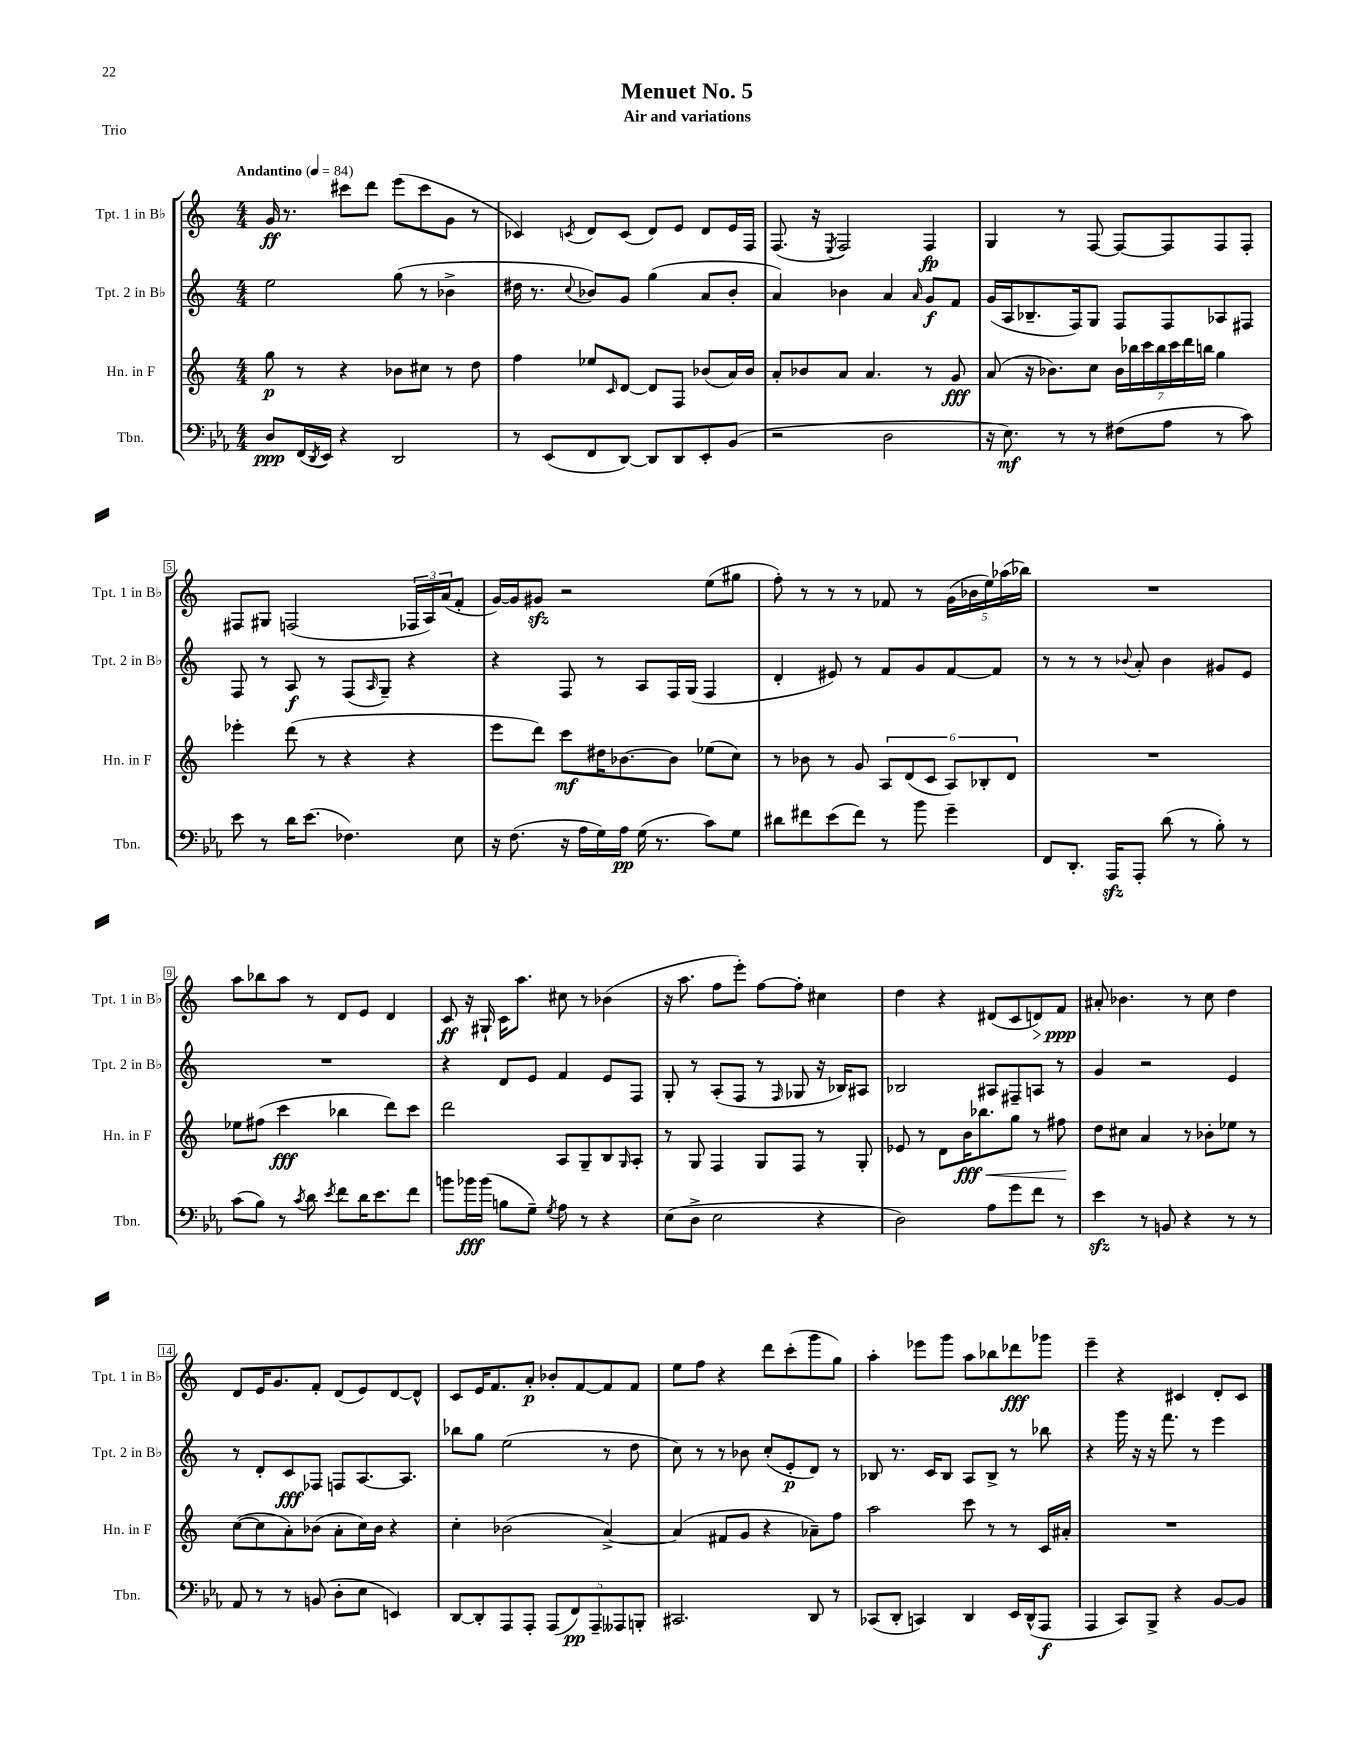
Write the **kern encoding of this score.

**kern	**kern	**kern	**kern
*staff4	*staff3	*staff2	*staff1
*clefF4	*clefG2	*clefG2	*clefG2
*k[b-e-a-]	*k[]	*k[]	*k[]
*M4/4	*M4/4	*M4/4	*M4/4
*MM84	*MM84	*MM84	*MM84
8D	8gg	2ee	16g
.	.	.	8.r
(16FF	8r	.	.
8qDD	.	.	.
16EE-)	.	.	.
4r	4r	.	8ccc#
.	.	.	8ddd
2DD	8b-	(8gg	(8eee
.	8cc#	8r	8ccc#
.	8r	4b-^	8g
.	8dd	.	8r
=	=	=	=
8r	4ff	16dd#	4c-)
.	.	8.r	.
(8EE-	.	.	.
.	.	8qqcc	8qc
8FF	8ee-	8b-)	8d
.	16qqc	.	.
[8DD)	[8d	8g	(8c
8DD]	8d]	(4gg	8d)
8DD	8F	.	8e
8EE-'	(8b-	8a	8d
(8BB-	16a)	8b-'	16e
.	16b-	.	16F
=	=	=	=
2r	8a'	4a)	(8.F
.	8b-	.	.
.	.	.	16r
.	.	.	8qE
.	8a	4b-	2F)
.	4.a	.	.
2D	.	4a	.
.	.	16qqa	.
.	8r	8g	4F
.	8g	8f	.
=	=	=	=
16r	(8a	(16g	4G
8.E-)	.	16A	.
.	16r	8.B-~	.
.	8.b-)	.	.
8r	.	.	8r
.	.	16F)	.
8r	8cc	8G	[8F
(8F#	28b-	8F	8F_
.	28bb-	.	.
.	28ccc	.	.
.	28bb-	.	.
8A-	.	8F	8F]
.	28ccc	.	.
.	28ddd	.	.
.	28bb	.	.
8r	4gg	8A-	8F
8c)	.	8F#	8F'
=	=	=	=
8e-	4eee-'	8F	8F#
8r	.	8r	8G#
16d	(8ddd	8A	(2F
(8.e-	.	.	.
.	8r	8r	.
4.F-)	4r	(8F	.
.	.	16qqA	.
.	.	8G~)	.
.	4r	4r	24F-
.	.	.	24A)
.	.	.	(24a
8E-	.	.	8f'
=	=	=	=
16r	8eee	4r	[16g)
(8.F	.	.	16g]
.	8ddd)	.	8g#
16r	8ccc	8F	2r
16A-	.	.	.
16G)	16dd#	8r	.
16A-	[8.b-	.	.
(16G	.	8A	.
8.r	.	.	.
.	8b-]	16F	.
.	.	(16G	.
8c)	(8ee-	4F	(8ee
8G	8cc)	.	8gg#
=	=	=	=
8d#	8r	4d'	8ff')
8f#	8b-	.	8r
(8e-	8r	8e#)	8r
8f#)	8g	8r	8r
8r	12A	8f	8f-
.	(12d	.	.
8b-	.	8g	8r
.	12c	.	.
4g~	12A)	[8f	(20g
.	.	.	20b-
.	12B-'	.	.
.	.	.	20ee)
.	.	8f]	.
.	.	.	(20aa-
.	12d	.	.
.	.	.	20bb-)
=	=	=	=
8FF	1r	8r	1r
8.DD'	.	8r	.
.	.	8r	.
16AAA-	.	.	.
.	.	8qqb-	.
8AAA-'	.	8a'	.
(8d	.	4b-	.
8r	.	.	.
8B-')	.	8g#	.
8r	.	8e	.
=	=	=	=
(8c	8ee-	1r	8aa
8B-)	(8ff#	.	8bb-
8r	4ccc	.	8aa
8qc	.	.	.
8d	.	.	8r
8qe-	.	.	.
8f	4bb-	.	8d
16d	.	.	8e
8.e-	.	.	.
.	8ddd)	.	4d
8f	8ccc	.	.
=	=	=	=
8b	2ddd	4r	8c
16b-	.	.	16r
(16b-	.	.	16G#`
8B	.	8d	16c
.	.	.	8.aa
8G~)	.	8e	.
8qG	.	.	.
8A-	8A	4f	8cc#
8r	8G~	.	8r
4r	8B	8e	(4b-
.	16qqG	.	.
.	8A'	8F	.
=	=	=	=
(8E-	8r	8G'	16r
.	.	.	8.aa
8D^	8G	8r	.
2E-	4F	(8A'	8ff
.	.	8F	8eee')
.	8G	8r	[8ff
.	.	16qqF	.
.	8F	8G-	8ff']
4r	8r	16r	4cc#
.	.	16B-)	.
.	8G'	8A#	.
=	=	=	=
2D)	8e-	2B-	4dd
.	8r	.	.
.	8d	.	4r
.	16b	.	.
.	8.bb-	.	.
8A-	.	8A#	(8d#
8g	8gg	8F#~	8c
8f	8r	8A	8d)
8r	8ff#	8r	8f
=	=	=	=
4e-	8dd	4g	8a#'
.	8cc#	.	4.b-
8r	4a	2r	.
8BB	.	.	.
4r	8r	.	8r
.	8b-'	.	8cc
8r	8ee-	4e	4dd
8r	8r	.	.
=	=	=	=
8AA-	([8cc	8r	8d
8r	8cc]	8d'	16e
.	.	.	8.g
8r	8a')	8c	.
(8BB	(8b-	8F-	8f'
8D'	8a'	8F	(8d
8E-	16cc)	[8.A	8e)
.	16b-	.	.
4EE)	4r	.	[8d
.	.	8.A]	.
.	.	.	8d^^]
=	=	=	=
[8DD	4cc'	8bb-	8c
8DD']	.	8gg	16e
.	.	.	8.f
8AAA-	(2b-	(2ee	.
8AAA-'	.	.	8a'
(10AAA-	.	.	8b-'
10FF)	.	.	.
.	.	.	[8f
10AAA-~	.	.	.
.	[4a^)	8r	8f]
10AAA--	.	.	.
.	.	8dd	8f
10BBB'	.	.	.
=	=	=	=
2.CC#	(4a]	8cc)	8ee
.	.	8r	8ff
.	8f#	8r	4r
.	8g	8b-	.
.	4r	(8cc'	8ddd
.	.	8e'	(8ccc'
8DD	8a-~)	8d)	8ggg
8r	8ff	8r	8gg)
=	=	=	=
(8CC-	2aa	8B-	4aa'
8DD'	.	8.r	.
4CC)	.	.	8eee-
.	.	16c	.
.	.	8B-	8ggg
4DD	8ccc	8A	8aa
.	8r	8B-^	8bb-
16EE-	8r	8r	8ddd-
(16DD^^	.	.	.
8AAA-	16c	8bb-	8ggg-
.	16a#'	.	.
=	=	=	=
4AAA-	1r	4r	4eee~
8CC)	.	16ggg	4r
.	.	16r	.
8BBB-^	.	16r	.
.	.	8.fff	.
4r	.	.	4c#
.	.	8r	.
[8BB-	.	4eee	8d'
8BB-]	.	.	8c#
==	==	==	==
*-	*-	*-	*-
